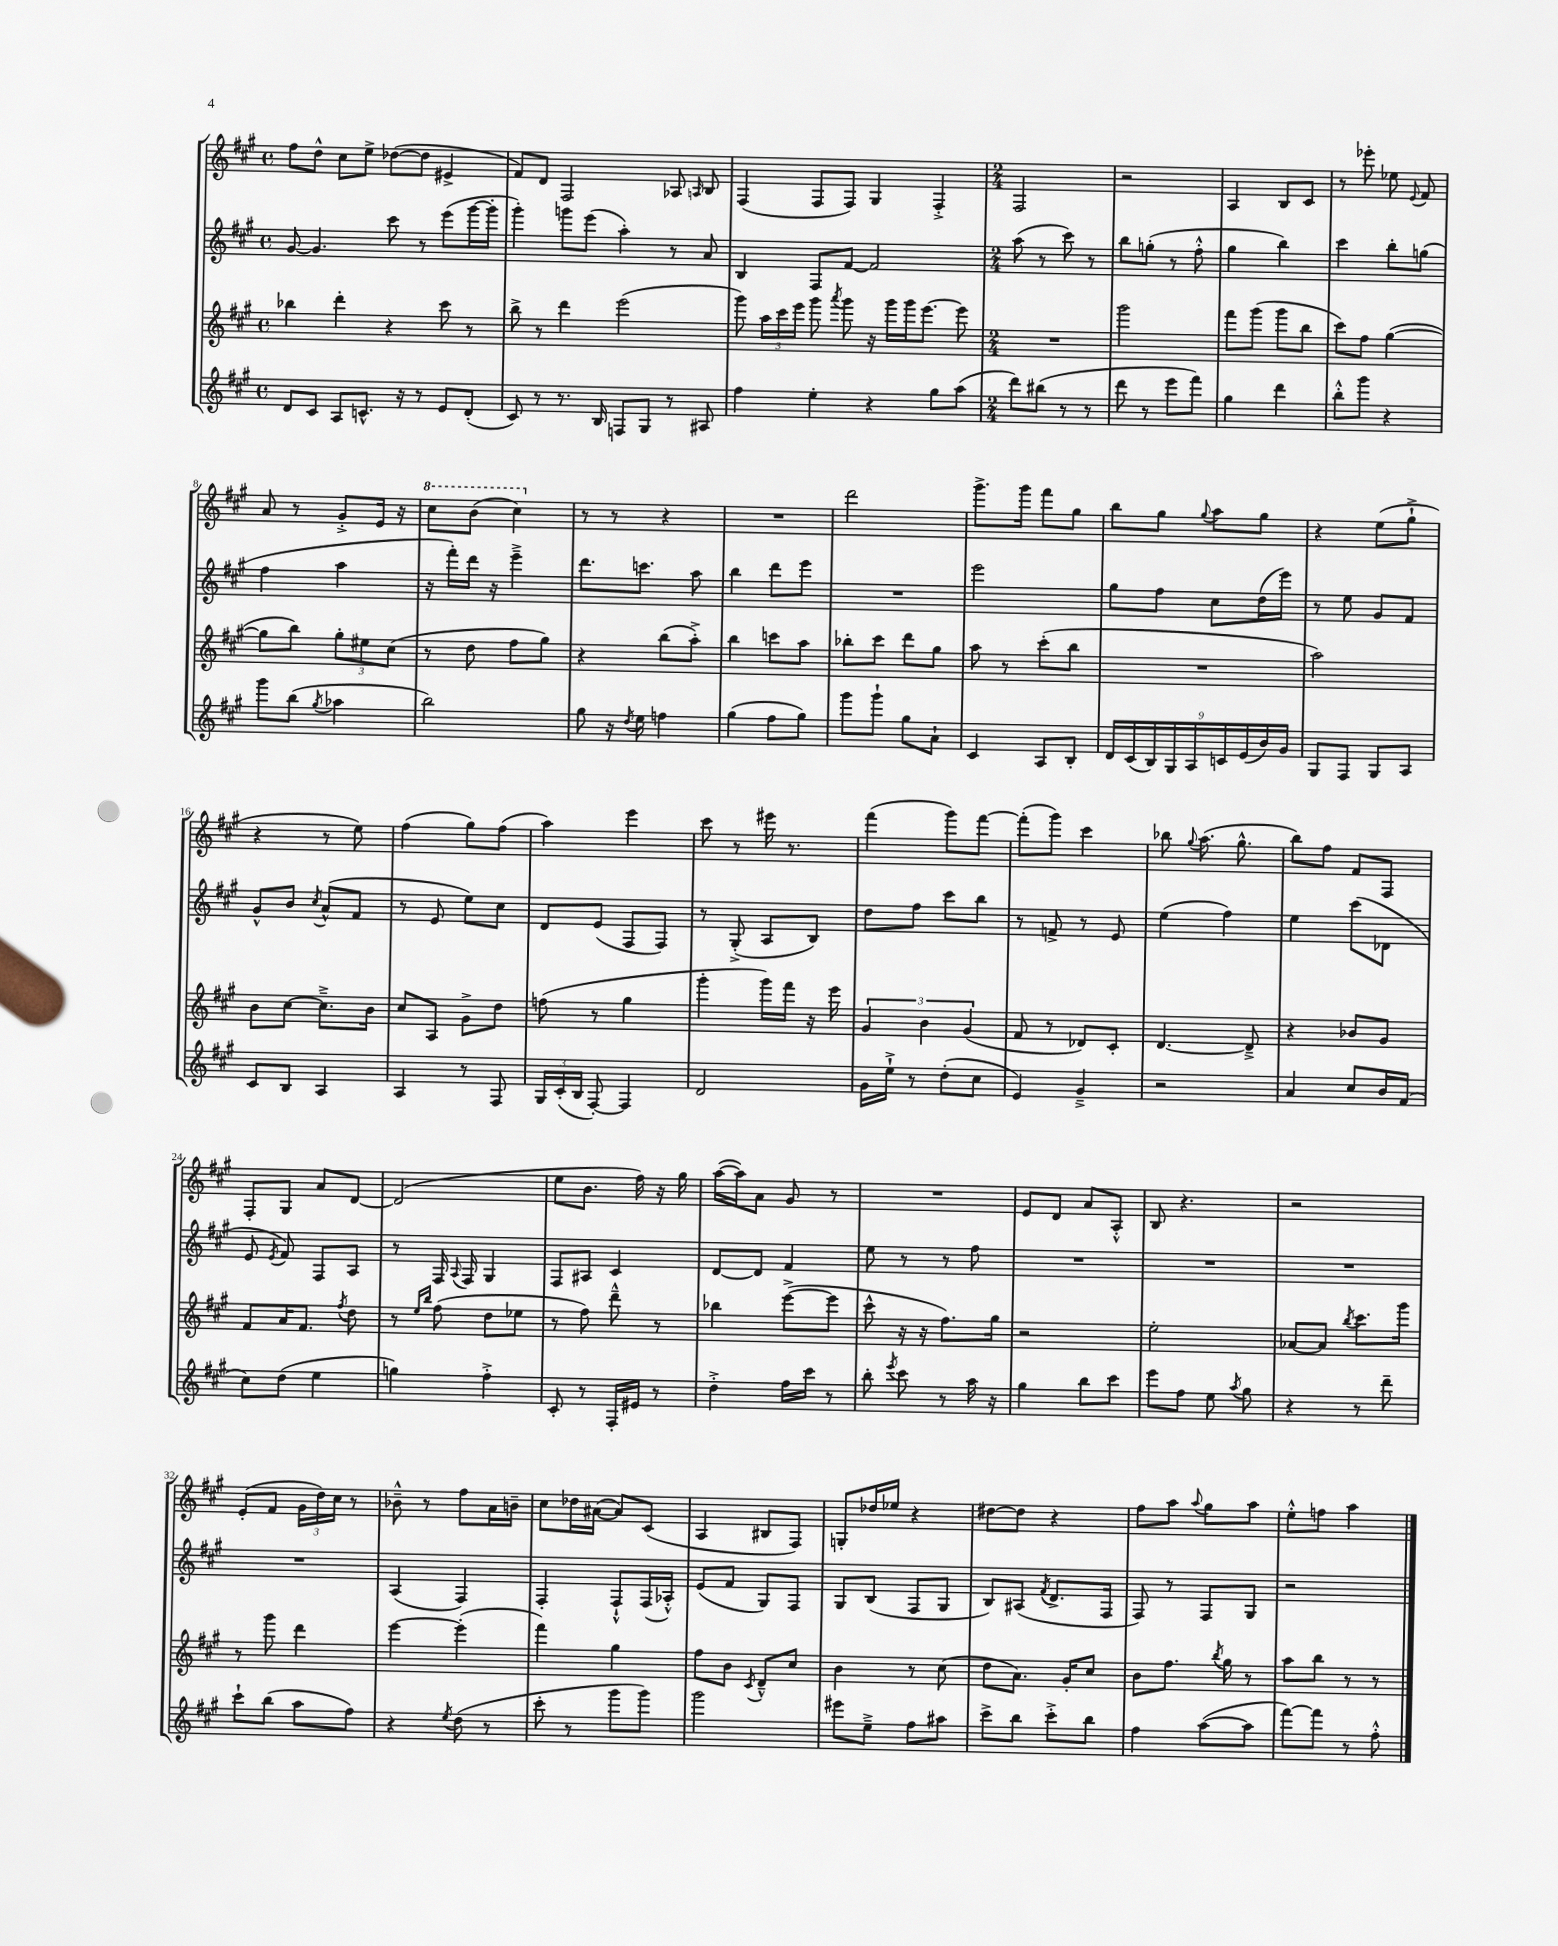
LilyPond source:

<<
\new StaffGroup <<
\new Staff = "s0" {
    \clef treble \key a \major \defaultTimeSignature \time 4/4
    \autoBeamOff fis''8[ d''8]-^ cis''8[ e''8]-> des''8[~( des''8] eis'4-> |
    fis'8[) d'8] fis2 aes8 \grace { a16 } b8 |
    fis4( fis8[ fis8]) gis4 fis4-.-> |
    \numericTimeSignature \time 2/4 fis2 |
    r2 |
    a4 b8[ cis'8] |
    r8 ees'''8-. ees''8 \appoggiatura { e'8 } fis'8 |
    a'8 r8 gis'8[-.-> e'16] r16 |
    \ottava #1 cis'''8[ b''8]( cis'''4) \ottava #0 |
    r8 r8 r4 |
    R2 |
    d'''2 |
    gis'''8.[-> gis'''16] fis'''8[ gis''8] |
    b''8[ gis''8] \appoggiatura { gis''8 } a''8[ gis''8] |
    r4 e''8[( gis''8]-!-> |
    r4 r8 e''8) |
    fis''4( gis''8[) fis''8]( |
    a''4) e'''4 |
    cis'''8 r8 eis'''16 r8. |
    fis'''4( gis'''8[) fis'''8]~ |
    fis'''8[-.( gis'''8]) cis'''4 |
    bes''8 \appoggiatura { gis''8 } a''8.( gis''8.-^ |
    b''8[) fis''8] fis'8[ fis8] |
    fis8[-. gis8] a'8[ d'8]~ |
    d'2( |
    e''8[ b'8.] fis''16) r16 gis''16 |
    a''16[~( a''16) a'8] gis'8 r8 |
    R2 |
    e'8[ d'8] a'8[ a8]-.-^ |
    b8 r4. |
    r2 |
    e'8[-.( fis'8] \tuplet 3/2 { gis'16[ d''16) cis''16] } r8 |
    bes'8---^ r8 fis''8[ a'16 b'16]-- |
    cis''8[ des''16 ais'16]~( ais'8[) cis'8]( |
    a4 bis8[ fis8]) |
    g8[-. des''16 ees''16] r4 |
    dis''8[~ dis''8] r4 |
    fis''8[ a''8] \appoggiatura { a''8 } gis''8[ a''8] |
    e''8[-.-^ f''8] a''4 \bar "|." |
}
\new Staff = "s1" {
    \clef treble \key a \major \defaultTimeSignature \time 4/4
    \autoBeamOff gis'8~ gis'4. cis'''8 r8 e'''8[( gis'''16~ gis'''16]-. |
    gis'''4-.) g'''8[ e'''8]( a''4-.) r8 a'8 |
    b4 fis8[ fis'8]~ fis'2 |
    \numericTimeSignature \time 2/4 a''8( r8 cis'''8) r8 |
    b''8[ g''8]-.( r8 fis''8-.-^ |
    gis''4 b''4) |
    cis'''4 b''8[-. g''8]( |
    fis''4 a''4 |
    r16 fis'''16[-.) d'''16] r16 e'''4---> |
    d'''8.[ c'''8.] a''8 |
    b''4 d'''8[ e'''8] |
    R2 |
    e'''2 |
    gis''8[ fis''8] cis''8[ d''16( e'''16]) |
    r8 e''8 gis'8[ fis'8] |
    gis'8[-^ b'8] \acciaccatura { cis''8 } a'8[-^( fis'8] |
    r8 e'8 e''8[) cis''8] |
    d'8[ e'8]( fis8[ fis8]) |
    r8 gis8-.->( a8[ b8]) |
    d''8[ fis''8] cis'''8[ b''8] |
    r8 f'8-> r8 e'8 |
    e''4( fis''4) |
    e''4 cis'''8[( des'8] |
    e'8 \acciaccatura { e'8 } fis'8) fis8[ a8] |
    r8 fis16 \appoggiatura { a8 } fis16 gis4 |
    fis8[ ais8] cis'4 |
    d'8[~ d'8] fis'4 |
    e''8 r8 r8 fis''8 |
    R2 |
    R2 |
    R2 |
    R2 |
    a4( fis4) |
    fis4-. fis8[-!-^ fis16( aes16]-.-^) |
    e'8[( fis'8] gis8[) fis8] |
    gis8[ b8]( fis8[ gis8] |
    b8[) ais8]( \acciaccatura { fis'8 } d'8.[-> fis16] |
    fis8) r8 fis8[ gis8] |
    r2 \bar "|." |
}
\new Staff = "s2" {
    \clef treble \key a \major \defaultTimeSignature \time 4/4
    \autoBeamOff bes''4 d'''4-. r4 cis'''8 r8 |
    b''8-> r8 d'''4 e'''2( |
    gis'''8) \tuplet 3/2 { a''16[ cis'''16 e'''16] } gis'''8 \acciaccatura { a'''8 } gis'''8 r16 gis'''16[ gis'''16 e'''8.]~ e'''8 |
    \numericTimeSignature \time 2/4 R2 |
    gis'''2 |
    fis'''8[ gis'''8]( gis'''8[ b''8] |
    cis'''8[) fis''8] gis''4~( |
    gis''8[ b''8]) \tuplet 3/2 { gis''8[-. eis''8 cis''8]( } |
    r8 d''8 fis''8[ gis''8]) |
    r4 b''8[( a''8]-.->) |
    b''4 c'''8[ a''8] |
    bes''8[-. cis'''8] d'''8[ gis''8] |
    a''8 r8 cis'''8[-.( b''8] |
    R2 |
    a''2) |
    b'8[ cis''8]~ cis''8.[---> b'16] |
    cis''8[ a8] gis'8[-> d''8] |
    f''8( r8 gis''4 |
    gis'''4-. gis'''16[) fis'''16] r16 e'''16 |
    \tuplet 3/2 { gis'4 b'4 gis'4( } |
    fis'8 r8 des'8[) cis'8]-. |
    d'4.~ d'8---> |
    r4 bes'8[ gis'8] |
    fis'8[ a'16 fis'8.] \acciaccatura { fis''8 } d''8 |
    r8 \grace { e''16[ b''16] } fis''8( d''8[ ees''8] |
    r8 fis''8) d'''8---^ r8 |
    bes''4 e'''8[~->( e'''8] |
    cis'''8-^ r16 r16 fis''8.[) gis''16] |
    r2 |
    e''2-. |
    aes'8[~ aes'8] \acciaccatura { b''8 } cis'''8.[ gis'''16] |
    r8 gis'''8 d'''4 |
    e'''4~ e'''4-.( |
    fis'''4) gis''4 |
    fis''8[ b'8] \acciaccatura { cis'8 } d'8[---^ cis''8] |
    b'4 r8 cis''8( |
    d''8[ a'8.]) gis'16[-. cis''8] |
    b'8[ fis''8.] \acciaccatura { b''8 } gis''16 r8 |
    a''8[ b''8] r8 r8 \bar "|." |
}
\new Staff = "s3" {
    \clef treble \key a \major \defaultTimeSignature \time 4/4
    \autoBeamOff d'8[ cis'8] a8[ c'8.]-^ r16 r8 e'8[ d'8]-.( |
    cis'8) r8 r8. b16 f8[ gis8] r8 ais8 |
    fis''4 e''4-. r4 gis''8[ a''8]( |
    \numericTimeSignature \time 2/4 d'''8[) bis''8]( r8 r8 |
    d'''8 r8 e'''8[ fis'''8]) |
    gis''4 d'''4 |
    b''8[-.-^ gis'''8] r4 |
    gis'''8[ b''8]( \acciaccatura { gis''8 } aes''4 |
    b''2) |
    gis''8 r16 \acciaccatura { d''8 } e''16 f''4 |
    gis''4( fis''8[ gis''8]) |
    gis'''8[ gis'''8]-! gis''8[ a'8]-! |
    cis'4 a8[ b8]-. |
    \tuplet 9/8 { d'16[ cis'16( b16) gis16 a16 c'16 e'16( b'16) gis'16] } |
    gis8[ fis8] gis8[ a8] |
    cis'8[ b8] a4 |
    a4 r8 fis8 |
    \tuplet 3/2 { gis16[ cis'16-.( b16] } fis8~-.) fis4 |
    d'2 |
    gis'16[ e''16]-!-> r8 d''8[-.( cis''8] |
    e'4) gis'4---> |
    r2 |
    a'4 cis''8[ b'16 fis'16]( |
    cis''8[) d''8]( e''4 |
    g''4) fis''4-.-> |
    cis'8-. r8 fis16[-. eis'16] r8 |
    d''4-.-> fis''16[ cis'''16] r8 |
    b''8-. \acciaccatura { e'''8 } cis'''8 r8 a''16 r16 |
    gis''4 b''8[ cis'''8] |
    e'''8[ fis''8] e''8 \acciaccatura { a''8 } gis''8 |
    r4 r8 d'''8-- |
    cis'''8[-! b''8]( a''8[ fis''8]) |
    r4 \acciaccatura { e''8 } d''8( r8 |
    cis'''8-. r8 gis'''8[ gis'''8]) |
    gis'''2 |
    eis'''8[ e''8]---> fis''8[ ais''8] |
    cis'''8[-> b''8] cis'''8[-.-> b''8] |
    fis''4 a''8[~( a''8] |
    fis'''8[~) fis'''8] r8 fis''8-.-^ \bar "|." |
}
>>
>>
